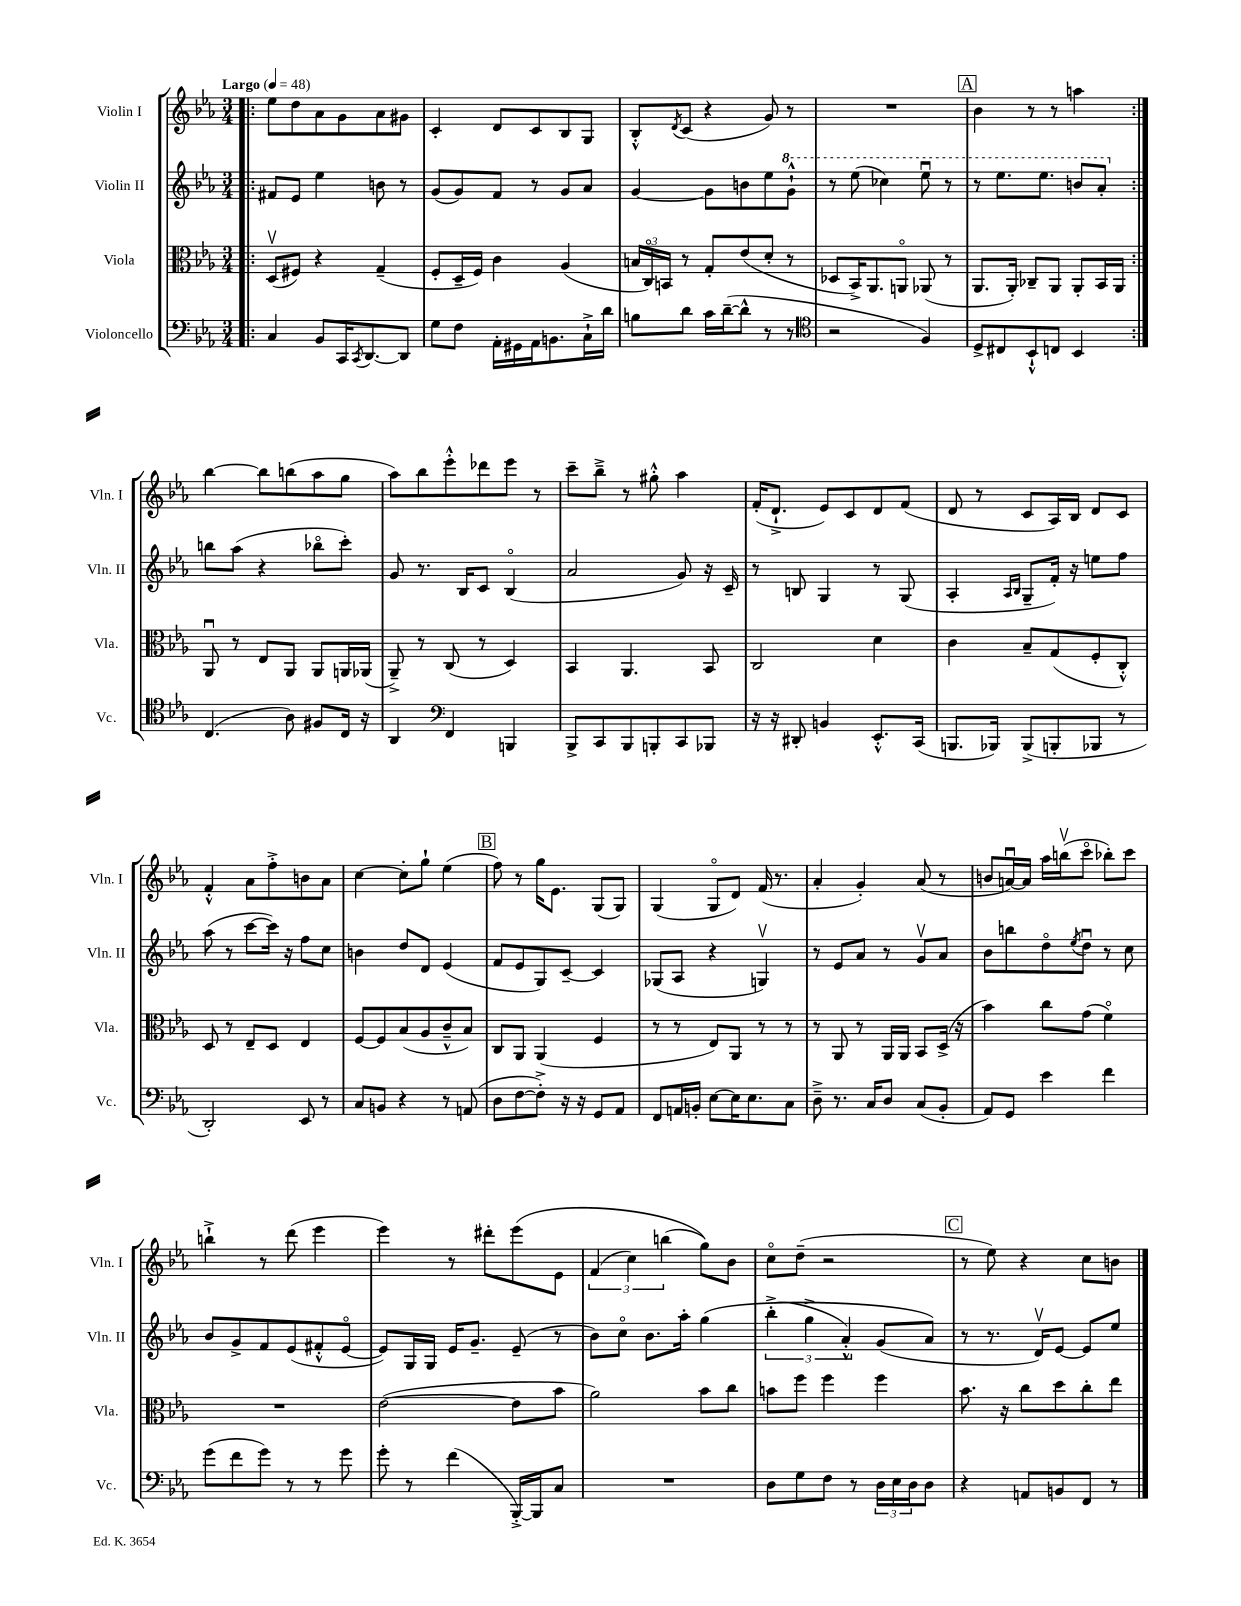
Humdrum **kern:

**kern	**kern	**kern	**kern
*part4	*part3	*part2	*part1
*staff4	*staff3	*staff2	*staff1
*I"Violoncello	*I"Viola	*I"Violin II	*I"Violin I
*I'Vc.	*I'Vla.	*I'Vln. II	*I'Vln. I
*clefF4	*clefC3	*clefG2	*clefG2
*k[b-e-a-]	*k[b-e-a-]	*k[b-e-a-]	*k[b-e-a-]
*M3/4	*M3/4	*M3/4	*M3/4
*MM48	*MM48	*MM48	*MM48
=1!|:	=1!|:	=1!|:	=1!|:
!	!	!	!LO:TX:a:B:t=Largo
4C/	(8Dv/L	8f#X/L	8ee-\L
.	8F#X/J)	8e-/J	8dd\
8BB-/L	4r	4ee-\	8a-\
16CC/K	.	.	8g\
8qCC/	.	.	.
[8.DD/	.	.	.
.	(4G~/	8bn\	8a-\
8DD/J]	.	8r	8g#X\J
=2	=2	=2	=2
8G\L	8F'/L	(8g/L	4c'/
8F\J	16D~/L	8g/)	.
.	16F/JJ)	.	.
16AA-'\LL	4c\	8f/J	8d/L
16GG#X\	.	.	.
16AA-\J	.	8r	8c/
8.BBn\	.	.	.
.	(4A-/	8g/L	8B-/
16C`^\L	.	8a-/J	8G/J
16d\JJ	.	.	.
=3	=3	=3	=3
8Bn\L	24Bn/LL	[4g/	8B-'^^/L
.	24C/)	.	.
.	24BBn/JJ	.	.
.	.	.	8qd/
8d\J	8r	.	(8c/J
16c\LL	8G'/L	8g\L]	4r
([16d~\J	.	.	.
8d^^\J]	(8e-/	8bn\	.
8r	8d'/J	8ee-\	8g/)
*	*	*8va	*
8r	8r	8gg`^^\J	8r
=4	=4	=4	=4
*clefC4	*	*	*
2r	8D-X/L	8r	2.r
.	16BB-^/K)	(8eee-\	.
.	8.AA-/	.	.
.	.	4ccc-X\)	.
.	8AAn/J	.	.
4F/)	(8AA-X/	8eee-u\	.
.	8r	8r	.
!!LO:REH:place=s1:t=A
=5	=5	=5	=5
8D^/L	8.AA-/L	8r	4b-\
8C#X/	.	8.eee-\L	.
.	16AA-'/Jk)	.	.
8BB-`^^/	8C-X~/L	.	8r
.	.	8.eee-\J	.
8Cn/J	8AA-/J	.	8r
4BB-/	8AA-'/L	8bbn/L	4aan\
.	16BB-/L	8aa-'/J	.
.	16AA-/JJ	.	.
!!LO:LB:g=z
=6:|!	=6:|!	=6:|!	=6:|!
*	*	*X8va	*
(4.C/	8AA-u/	8bbn\L	[4bb-\
.	8r	(8aa-\J	.
.	8E-/L	4r	8bb-\L]
8A-\)	8AA-/J	.	(8bbn\
8F#X/L	8AA-/L	8bb-X\L	8aa-\
16C/Jk	16AAn/L	8ccc'\J)	8gg\J
16r	(16AA-X/JJ	.	.
=7	=7	=7	=7
4AA-/	8AA-~^/)	8g/	8aa-\L)
.	8r	8.r	8bb-\
*clefF4	*	*	*
4FF/	(8C/	.	8eee-'^^\
.	.	16B-/KL	.
.	8r	8c/J	8ddd-X\
4BBBn/	4D/)	(4B-/	8eee-\J
.	.	.	8r
=8	=8	=8	=8
8BBB-^/L	4BB-/	2a-/	8ccc~\L
8CC/	.	.	8bb-~^\J
8BBB-/	4.AA-/	.	8r
8BBBn'/	.	.	8gg#X'^^\
8CC/	.	8g/)	4aa-\
8BBB-X/J	8BB-/	16r	.
.	.	16c~/	.
=9	=9	=9	=9
16r	2C/	8r	(16f'/KL
16r	.	.	8.d`^/J
8DD#X'/	.	8Bn/	.
4BBn/	.	4G/	8e-/L)
.	.	.	8c/
8.EE-'^^/L	4d\	8r	8d/
.	.	(8G/	(8f/J
(16CC/Jk	.	.	.
=10	=10	=10	=10
8.BBBn/L	4c\	4A-'/	8d/
.	.	.	8r
16BBB-X/Jk)	.	.	.
.	.	16qqA-/LL	.
.	.	16qqB-/JJ	.
(8BBB-^/L	8B-~/L	8G~/L	8c/L
8BBBn'/	(8G/	16f'/Jk)	16A-/L)
.	.	16r	16B-/JJ
8BBB-X/J	8F'/	8een\L	8d/L
8r	8C'^^/J)	8ff\J	8c/J
!!LO:LB:g=z
=11	=11	=11	=11
2DD'/)	8D/	(8aa-\	4f'^^/
.	8r	8r	.
.	8E-~/L	[8ccc\L	8a-\L
.	8D/J	16ccc\Jk])	8ff'^\
.	.	16r	.
8EE-/	4E-/	8ff\L	8bn\
8r	.	8cc\J	8a-\J
=12	=12	=12	=12
8C/L	[8F/L	4bn\	[4cc\
8BBn/J	8F/]	.	.
4r	(8B-/	8dd/L	8cc'\L]
.	8A-/	8d/J	8gg`\J
8r	8c~^^/	(4e-/	(4ee-\
(8AAn/	8B-/J)	.	.
!!LO:REH:place=s1:t=B
=13	=13	=13	=13
8D\L	8C/L	8f/L	8ff\)
[8F\	8AA-/J	8e-/	8r
8F'^\J])	(4AA-/	8G/)	16gg\KL
.	.	.	8.e-\J
16r	.	[8c~/J	.
16r	.	.	.
8GG/L	4F/	4c/]	(8G/L
8AA-/J	.	.	8G/J)
=14	=14	=14	=14
8FF/L	8r	(8G-X/L	(4G/
16AAn/L	8r	8A-/J	.
16BBn'/JJ	.	.	.
[8E-\L	8E-/L)	4r	8G/L
16E-\K]	8AA-/J	.	8d/J)
8.E-\	.	.	.
.	8r	4Gnv/)	(16f/
.	.	.	8.r
8C\J	8r	.	.
=15	=15	=15	=15
8D~^\	8r	8r	4a-'/
8.r	8AA-/	8e-/L	.
.	8r	8a-/J	4g'/)
16C/KL	.	.	.
8D/J	16AA-/LL	8r	.
.	16AA-/JJ	.	.
(8C/L	8BB-/L	8gv/L	(8a-/
8BB-'/J	(16D^/Jk	8a-/J	8r
.	16r	.	.
=16	=16	=16	=16
8AA-/L)	4b-\)	8b-\L	8bn/L
8GG/J	.	8bbn\	[16anu/L)
.	.	.	16a/JJ]
4e-\	8cc\L	8dd\	16aa-\LL
.	.	.	(16bbnv\J
.	.	8qee-/	.
.	(8g\J	8ddu\J	8ccc\J
4f\	4f\)	8r	8bb-X'\L)
.	.	8cc\	8ccc\J
!!LO:LB:g=z
=17	=17	=17	=17
(8g\L	2.r	8b-/L	4bbn`^\
8f\	.	8g^/	.
8g\J)	.	8f/	8r
8r	.	(8e-/	(8ddd\
8r	.	8f#X'^^/	4eee-\
8g\	.	[8e-/J	.
=18	=18	=18	=18
8g'\	([2e-\	8e-/L])	4eee-\)
8r	.	16G/L	.
.	.	16G/JJ	.
(4f\	.	16e-/KL	8r
.	.	8.g~/J	.
.	.	.	8ddd#X'\L
[16BBB-'^/LL)	8e-\L]	(8e-~/	(8eee-\
16BBB-/J]	.	.	.
8C/J	8b-\J	8r	8e-\J
=19	=19	=19	=19
2.r	2a-\)	8b-\L)	(6f/
.	.	8cc\J	.
.	.	.	6cc\)
.	.	8.b-\L	.
.	.	.	(6bbn\
.	.	16aa-'\Jk	.
.	8b-\L	(4gg\	8gg\L))
.	8cc\J	.	8b-\J
=20	=20	=20	=20
8D\L	8bn\L	(6bb-'^\	8cc\L
8G\	8ff\J	.	(8dd~\J
.	.	6gg^\	.
8F\J	4ff\	.	2r
.	.	6a-'^^/)	.
8r	.	.	.
24D\LL	4ff\	(8g/L	.
24E-\	.	.	.
24D\J	.	.	.
8D\J	.	8a-/J)	.
!!LO:REH:place=s1:t=C
=21	=21	=21	=21
4r	8.b-\	8r	8r
.	.	8.r	8ee-\)
.	16r	.	.
8AAn/L	8cc\L	.	4r
.	.	16dv/KL)	.
8BBn/	8dd\	[8e-/J	.
8FF/J	8cc'\	8e-/L]	8cc\L
8r	8ee-\J	8ee-/J	8bn\J
==	==	==	==
*-	*-	*-	*-
